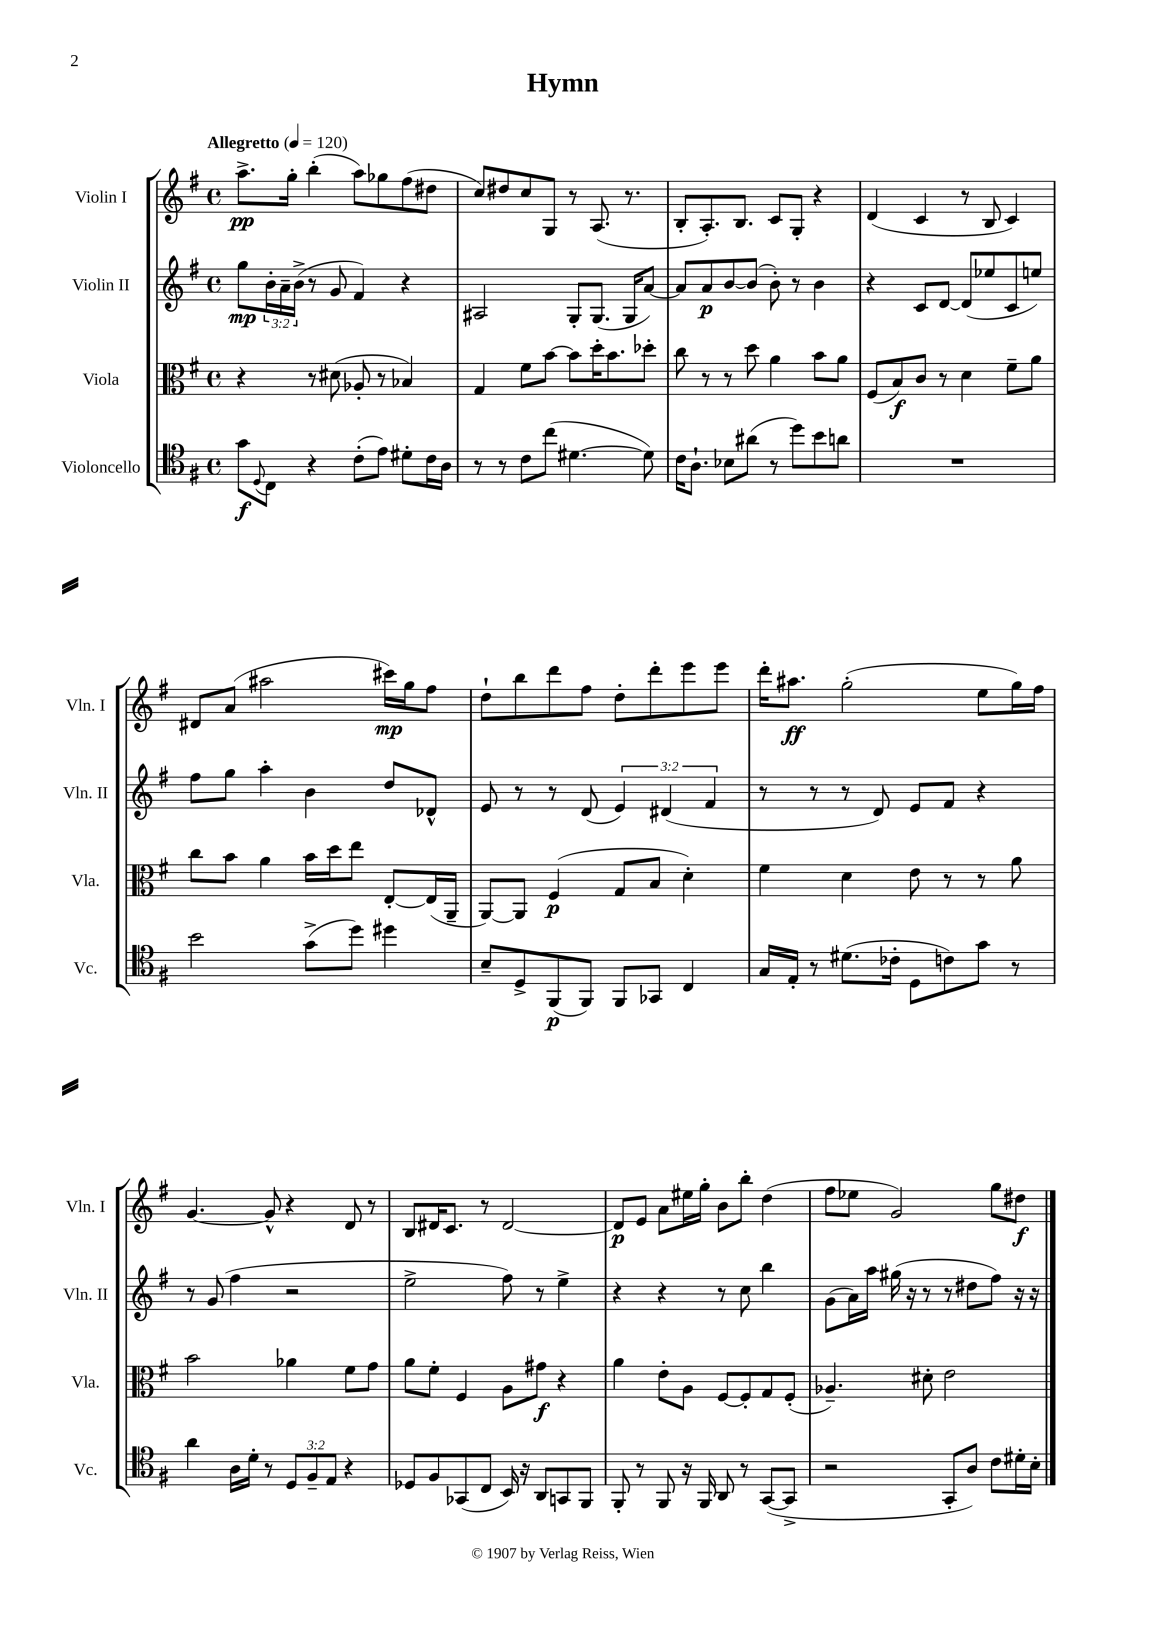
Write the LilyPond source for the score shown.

\header { title = "Hymn" }
<<
\new StaffGroup <<
\new Staff = "s0" \with { instrumentName = "Violin I" shortInstrumentName = "Vln. I" } {
    \clef treble \key g \major \defaultTimeSignature \time 4/4 \tempo "Allegretto" 4 = 120
    a''8.->\pp g''16-. b''4-.( a''8) ges''8 fis''8( dis''8 |
    c''8) dis''8 c''8 g8 r8 a8.( r8. |
    b8-. a8.-.) b8. c'8 g8-. r4 |
    d'4( c'4 r8 b8 c'4) |
    dis'8 a'8( ais''2 cis'''16\mp) g''16 fis''8 |
    d''8-! b''8 d'''8 fis''8 d''8-. d'''8-. e'''8 e'''8 |
    d'''16-. ais''8.\ff g''2-.( e''8 g''16) fis''16 |
    g'4.~ g'8-^ r4 d'8 r8 |
    b8 dis'16 c'8. r8 dis'2~ |
    dis'8\p e'8 a'8 eis''16 g''16-. b'8 b''8-. d''4( |
    fis''8 ees''8 g'2) g''8 dis''8\f \bar "|." |
}
\new Staff = "s1" \with { instrumentName = "Violin II" shortInstrumentName = "Vln. II" } {
    \clef treble \key g \major \defaultTimeSignature \time 4/4 \override Staff.TupletNumber.text = #tuplet-number::calc-fraction-text
    g''8\mp \tuplet 3/2 { b'16-. a'16-- b'16->( } r8 g'8 fis'4) r4 |
    ais2 g8-. g8.( g16 a'8~) |
    a'8 a'8\p b'8~ b'8( b'8-.) r8 b'4 |
    r4 c'8 d'8~ d'8( ees''8 c'8 e''8) |
    fis''8 g''8 a''4-. b'4 d''8 des'8-^ |
    e'8 r8 r8 d'8( \tuplet 3/2 { e'4) dis'4( fis'4 } |
    r8 r8 r8 d'8) e'8 fis'8 r4 |
    r8 g'8( fis''4 r2 |
    e''2-> fis''8) r8 e''4-> |
    r4 r4 r8 c''8 b''4 |
    g'8( a'16) a''16 gis''16( r16 r8 r8 dis''8 fis''8) r16 r16 \bar "|." |
}
\new Staff = "s2" \with { instrumentName = "Viola" shortInstrumentName = "Vla." } {
    \clef alto \key g \major \defaultTimeSignature \time 4/4
    r4 r8 dis'8( aes8-. r8 bes4) |
    g4 fis'8 b'8~ b'8 d''16-. b'8. des''8-. |
    c''8 r8 r8 d''8 a'4 b'8 a'8 |
    fis8( b8\f) c'8 r8 d'4 fis'8-- a'8 |
    c''8 b'8 a'4 b'16 d''16 e''8 e8~-. e16( a,16-- |
    a,8~) a,8 fis4\p( g8 b8 d'4-.) |
    fis'4 d'4 e'8 r8 r8 a'8 |
    b'2 aes'4 fis'8 g'8 |
    a'8 fis'8-. fis4 a8 gis'8\f r4 |
    a'4 e'8-. a8 fis8~ fis8-. g8 fis8-.( |
    aes4.--) dis'8-. e'2 \bar "|." |
}
\new Staff = "s3" \with { instrumentName = "Violoncello" shortInstrumentName = "Vc." } {
    \clef tenor \key g \major \defaultTimeSignature \time 4/4 \override Staff.TupletNumber.text = #tuplet-number::calc-fraction-text
    g'8\f \appoggiatura { d8 } c8 r4 c'8-.( e'8) dis'8-. c'16 a16 |
    r8 r8 c'8 c''8( dis'4.~ dis'8) |
    c'16 a8.-! bes8 ais'8( r8 d''8) b'8 a'8 |
    R1 |
    b'2 g'8->( d''8) dis''4 |
    b8-- d8-> fis,8\p( fis,8) fis,8 ges,8 c4 |
    g16 e16-. r8 dis'8.( ces'16-. d8 c'8) g'8 r8 |
    a'4 a16 d'16-. r8 \tuplet 3/2 { d8 fis8-- e8 } r4 |
    des8 fis8 ges,8( c8 b,16) r16 a,8 g,8 fis,8 |
    fis,8-. r8 fis,8 r16 fis,16 a,8 r8 g,8~( g,8-> |
    r2 g,8-. a8) c'8 dis'16-. b16-. \bar "|." |
}
>>
>>
\layout { \context { \Score \remove "Bar_number_engraver" } }
